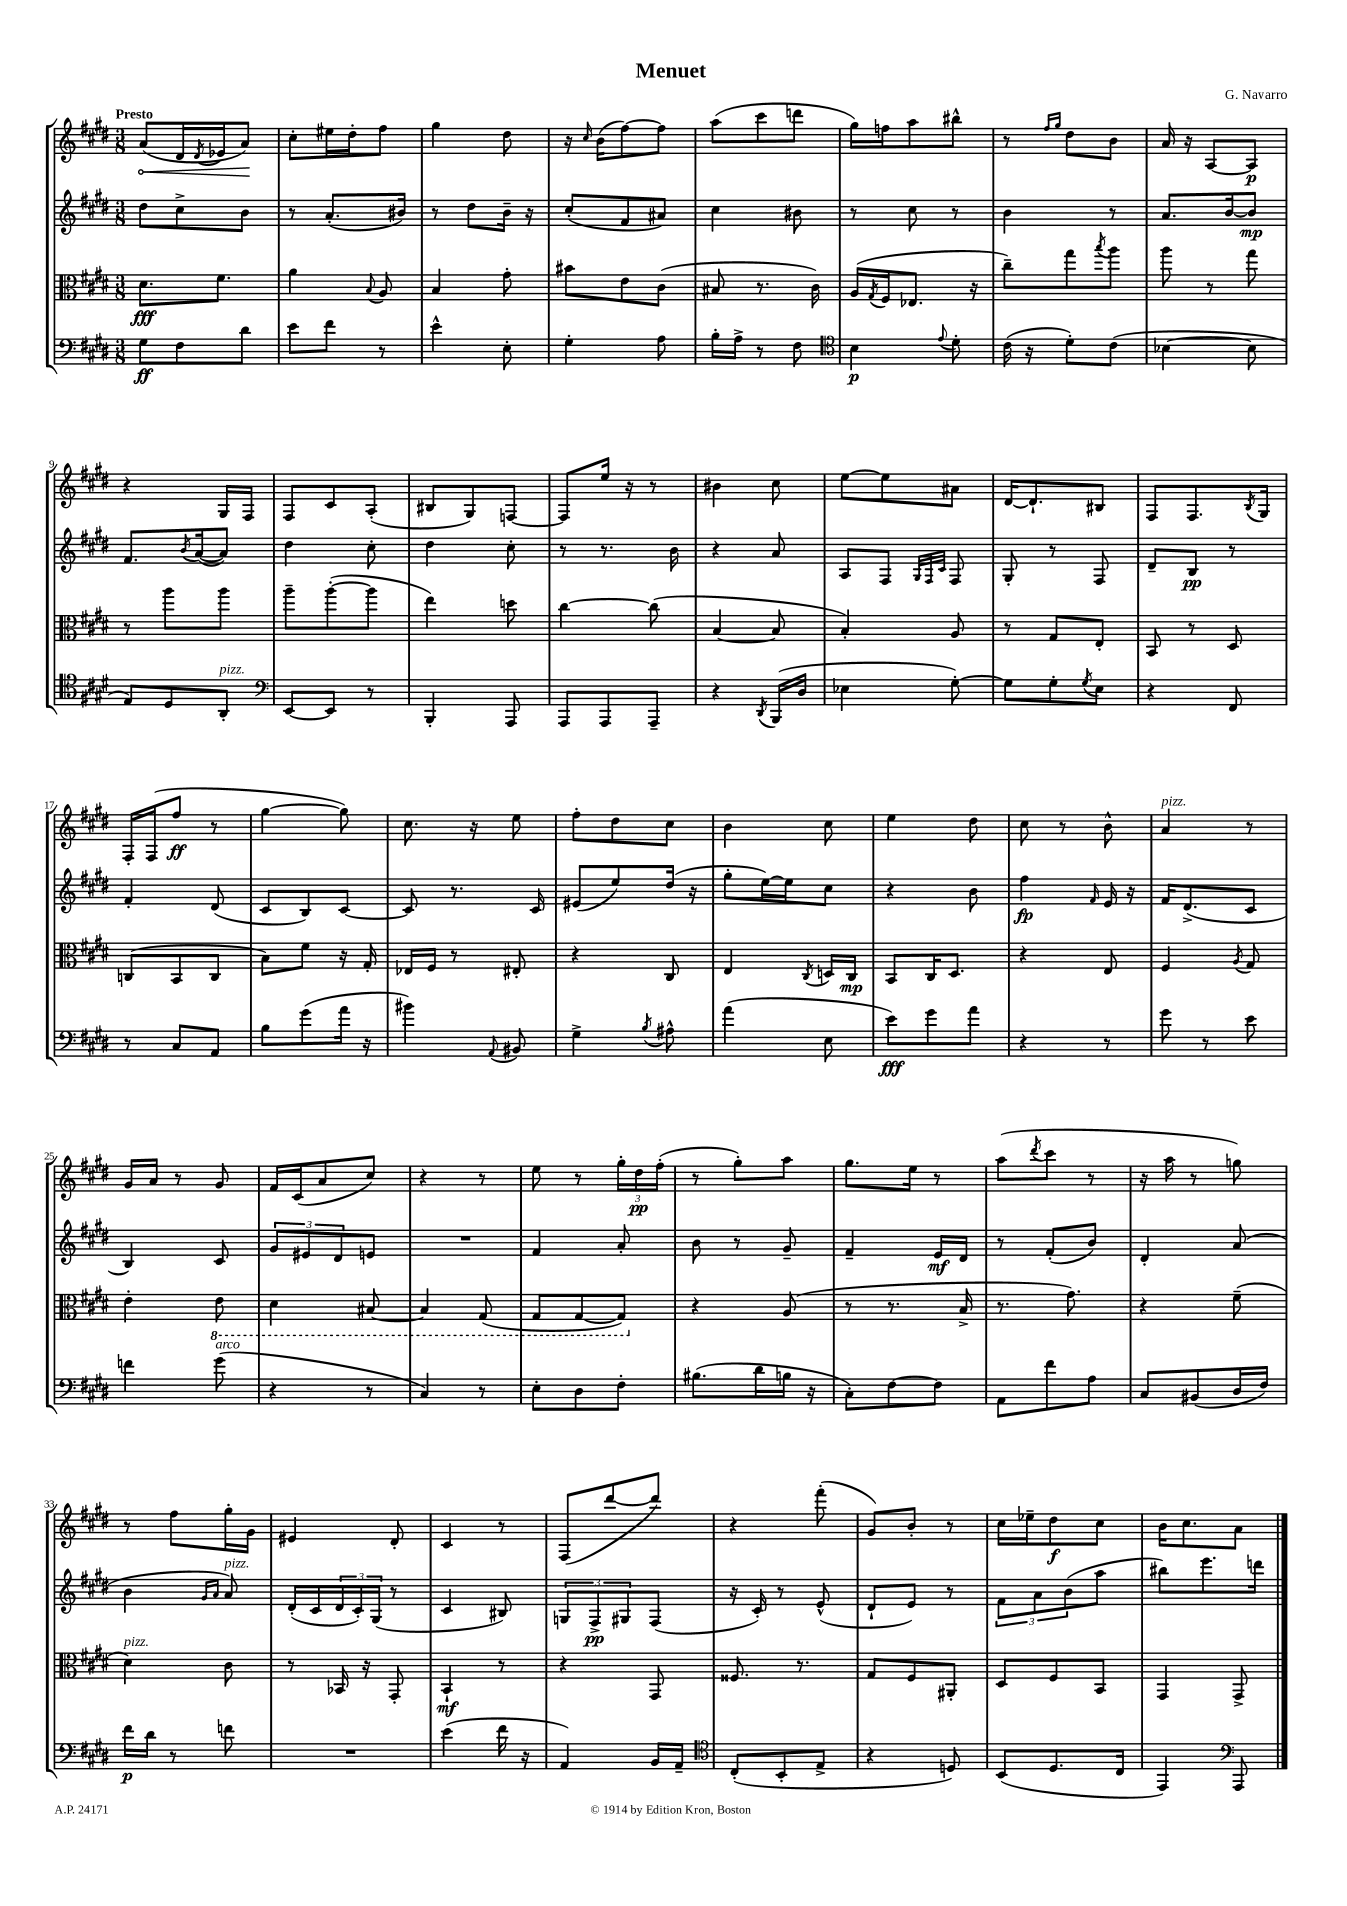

**kern	**kern	**kern	**kern
*staff4	*staff3	*staff2	*staff1
*clefF4	*clefC3	*clefG2	*clefG2
*k[f#c#g#d#]	*k[f#c#g#d#]	*k[f#c#g#d#]	*k[f#c#g#d#]
*M3/8	*M3/8	*M3/8	*M3/8
8G#	8.d#	8dd#	(8a
8F#	.	8cc#^	16d#
.	.	.	8qd#
.	8.f#	.	16e-
8d#	.	8b	8a)
=	=	=	=
8e	4a	8r	8cc#'
8f#	.	(8.a'	16ee#
.	.	.	16dd#'
.	8qqB	.	.
8r	8A	.	8ff#
.	.	16b#)	.
=	=	=	=
4e^^	4B	8r	4gg#
.	.	8dd#	.
8E'	8g#'	16b~	8dd#
.	.	16r	.
=	=	=	=
4G#'	8b#	(8cc#'	16r
.	.	.	16qqcc#
.	.	.	(16b
.	8e	8f#	[8ff#)
8A	(8c#	8a#)	8ff#]
=	=	=	=
16B'	8B#	4cc#	(8aa
16A^	.	.	.
8r	8.r	.	8ccc#
8F#	.	8b#	8ddd
.	16c#)	.	.
=	=	=	=
*clefC4	*	*	*
4B	(16A	8r	16gg#)
.	8qG#	.	.
.	16F#	.	16ff
.	8.E-	8cc#	8aa
8qqe	.	.	.
8d#'	.	8r	8bb#^^
.	16r	.	.
=	=	=	=
(16c#	8cc#~)	4b	8r
16r	.	.	.
.	.	.	16qqff#
.	.	.	16qqgg#
8d#')	8gg#	.	8dd#
.	8qbb	.	.
(8c#	8aa	8r	8b
=	=	=	=
[4B-	8aa	8.a	16a
.	.	.	16r
.	8r	.	[8A
.	.	[16b	.
8B-]	8gg#	8b]	8A]
=	=	=	=
8E)	8r	8.f#	4r
8D#	8aa	.	.
.	.	8qb	.
.	.	([16a	.
8AA'	8aa	8a])	16G#
.	.	.	16F#
=	=	=	=
*clefF4	*	*	*
[8EE	8aa~	4dd#	8F#
8EE]	([8aa'	.	8c#
8r	8aa]	8cc#'	(8A'
=	=	=	=
4BBB'	4ee)	4dd#	8B#
.	.	.	8G#)
8AAA	8dd	8cc#'	[8F
=	=	=	=
8AAA	[4cc#	8r	8F]
8AAA	.	8.r	16ee
.	.	.	16r
8AAA~	(8cc#]	.	8r
.	.	16b	.
=	=	=	=
4r	[4B	4r	4b#
8qDD#	.	.	.
(16BBB	8B]	8a	8cc#
16D#	.	.	.
=	=	=	=
4E-	4B')	8A	[8ee
.	.	8F#	8ee]
.	.	32qqG#	.
.	.	32qqF#	.
.	.	32qqc#	.
[8G#')	8A	8F#	8a#
=	=	=	=
8G#]	8r	8G#'	[16d#
.	.	.	8.d#`]
8G#'	8G#	8r	.
8qG#	.	.	.
8E	8E'	8F#	8B#
=	=	=	=
4r	8BB	8d#~	8F#
.	8r	8B	8.F#
8FF#	8D#	8r	.
.	.	.	8qB
.	.	.	16G#
=	=	=	=
8r	(8C	4f#'	16F#'
.	.	.	(16F#
8C#	8BB	.	8ff#
8AA	8C	(8d#	8r
=	=	=	=
8B	8B)	8c#	[4gg#
(8g#	8f#	8B)	.
16a	16r	[8c#	8gg#])
16r	16G#'	.	.
=	=	=	=
4b#)	16E-	8c#]	8.cc#
.	16F#	.	.
.	8r	8.r	.
.	.	.	16r
8qqAA	.	.	.
8BB#	8E#'	.	8ee
.	.	16c#	.
=	=	=	=
4G#^	4r	(8e#	8ff#'
.	.	8ee)	8dd#
8qB	.	.	.
8A#^^	8C#	(16dd#	8cc#
.	.	16r	.
=	=	=	=
(4a	4E	8gg#'	4b
.	.	[16ee)	.
.	.	16ee]	.
.	8qC#	.	.
8E	16D	8cc#	8cc#
.	16C#	.	.
=	=	=	=
8e)	8BB	4r	4ee
8g#	16C#	.	.
.	8.D#	.	.
8a	.	8b	8dd#
=	=	=	=
4r	4r	4ff#	8cc#
.	.	.	8r
.	.	16qqf#	.
8r	8E	16e	8b^^
.	.	16r	.
=	=	=	=
8g#	4F#	16f#	4a
.	.	(8.d#^	.
8r	.	.	.
.	8qA	.	.
8e	8G#	8c#	8r
=	=	=	=
4f	4e'	4B)	16g#
.	.	.	16a
.	.	.	8r
(8g#	8E	8c#	8g#
=	=	=	=
4r	4D#	12g#	16f#
.	.	.	(16c#
.	.	12e#	.
.	.	.	8a
.	.	12d#	.
8r	[8BB#	8e	8cc#)
=	=	=	=
4C#)	4BB#]	4.r	4r
8r	(8GG#	.	8r
=	=	=	=
8E'	8GG#	4f#	8ee
8D#	[8GG#	.	8r
8F#'	8GG#])	8a'	24gg#'
.	.	.	24dd#
.	.	.	(24ff#'
=	=	=	=
(8.B#	4r	8b	8r
.	.	8r	8gg#')
16d#	.	.	.
16B	(8A	8g#~	8aa
16r	.	.	.
=	=	=	=
8C#')	8r	4f#~	8.gg#
[8F#	8.r	.	.
.	.	.	16ee
8F#]	.	16e	8r
.	16B^	16d#	.
=	=	=	=
8AA	8.r	8r	(8aa
.	.	.	8qddd#
8f#	.	(8f#'	8ccc#
.	8.g#)	.	.
8A	.	8b)	8r
=	=	=	=
8C#	4r	4d#'	16r
.	.	.	16aa
(8BB#	.	.	8r
16D#	(8f#~	(8a	8gg)
16F#)	.	.	.
=	=	=	=
16f#	4d#)	4b	8r
16d#	.	.	.
8r	.	.	8ff#
.	.	16qqg#	.
.	.	16qqa	.
8f	8c#	8a)	16gg#'
.	.	.	16g#
=	=	=	=
4.r	8r	(16d#'	4e#
.	.	16c#	.
.	16BB-	24d#	.
.	.	24c#')	.
.	16r	.	.
.	.	(24G#	.
.	8GG#'	8r	8d#'
=	=	=	=
(4e	4BB`	4c#	4c#
16f#	8r	8B#)	8r
16r	.	.	.
=	=	=	=
4AA)	4r	12G	(8F#
.	.	12F#^	.
.	.	.	[8ddd#
.	.	12G#	.
16BB	8GG#	(8F#	8ddd#])
16AA~	.	.	.
=	=	=	=
*clefC4	*	*	*
(8C#'	8.F##	16r	4r
.	.	16c#')	.
8BB'	.	8r	.
.	8.r	.	.
8E^	.	(8e^^	(8fff#'
=	=	=	=
4r	8G#	8d#`	8g#)
.	8F#	8e)	8b'
8D)	8AA#'	8r	8r
=	=	=	=
(8BB	8D#	12f#	16cc#
.	.	.	16ee-~
.	.	12a	.
8.D#	8F#	.	8dd#
.	.	(12b	.
.	8BB	8aa	8cc#
16C#	.	.	.
=	=	=	=
4EE)	4GG#	8bb#)	16b
.	.	.	8.cc#
.	.	8.eee	.
*clefF4	*	*	*
8AAA	8GG#^	.	8a
.	.	16ddd	.
==	==	==	==
*-	*-	*-	*-
